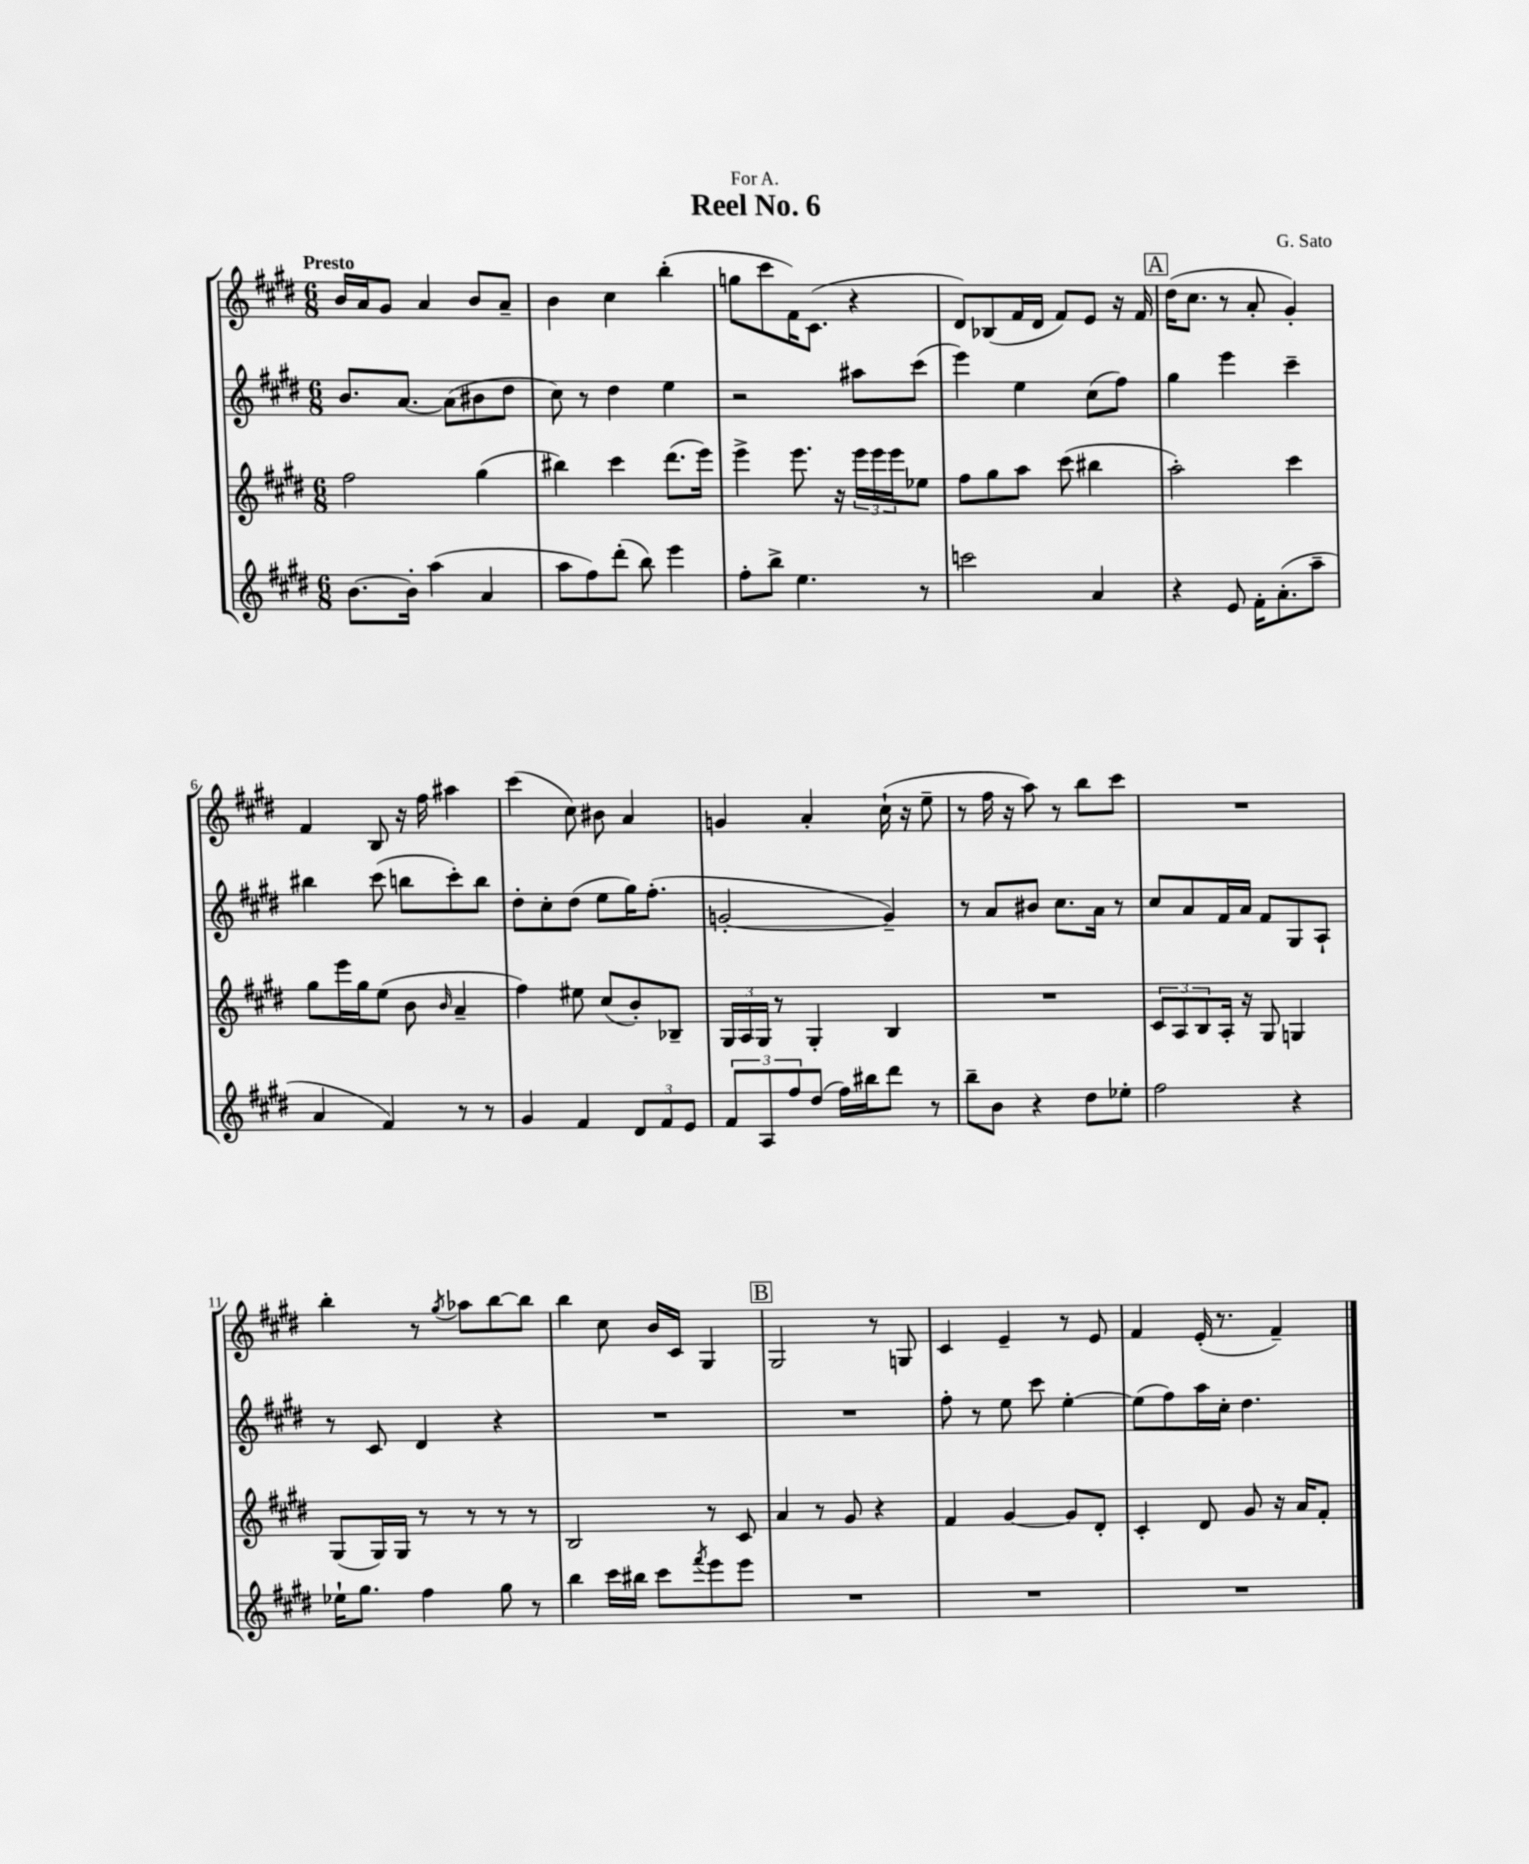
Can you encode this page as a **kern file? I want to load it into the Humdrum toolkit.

**kern	**kern	**kern	**kern
*staff4	*staff3	*staff2	*staff1
*clefG2	*clefG2	*clefG2	*clefG2
*k[f#c#g#d#]	*k[f#c#g#d#]	*k[f#c#g#d#]	*k[f#c#g#d#]
*M6/8	*M6/8	*M6/8	*M6/8
[8.b	2ff#	8.b	16b
.	.	.	16a
.	.	.	8g#
16b']	.	[8.a	.
(4aa	.	.	4a
.	.	(8a]	.
4a	(4gg#	8b#	8b
.	.	8dd#	8a~
=	=	=	=
8aa	4bb#)	8cc#)	4b
8ff#)	.	8r	.
(8ddd#'	4ccc#	4dd#	4cc#
8bb)	.	.	.
4eee	(8.ddd#	4ee	(4bb'
.	16eee)	.	.
=	=	=	=
8ff#'	4eee^	2r	8gg
8bb^	.	.	8ccc#
4.ee	8.eee	.	16f#)
.	.	.	(8.c#
.	16r	.	.
.	24eee	8aa#	4r
.	24eee	.	.
.	24eee	.	.
8r	8ee-	(8ccc#	.
=	=	=	=
2ccc	8ff#	4eee)	8d#)
.	8gg#	.	(8B-
.	8aa	4ee	16f#
.	.	.	16d#
.	(8ccc#	.	8f#)
4a	4bb#	(8cc#	8e
.	.	8ff#)	16r
.	.	.	16f#
=	=	=	=
4r	2aa')	4gg#	(16dd#
.	.	.	8.cc#
8e	.	4eee	8r
16f#'	.	.	8a'
(8.a'	.	.	.
.	4ccc#	4ccc#~	4g#')
8aa~	.	.	.
=	=	=	=
4a	8gg#	4bb#	4f#
.	16eee	.	.
.	16gg#	.	.
4f#)	(8ee	(8ccc#	8B
.	8b	8bb	16r
.	.	.	16ff#
.	16qqb	.	.
8r	4a~	8ccc#')	4aa#
8r	.	8bb	.
=	=	=	=
4g#	4ff#)	8dd#'	(4ccc#
.	.	8cc#'	.
4f#	8ee#	(8dd#	8cc#)
.	(8cc#	8ee	8b#
12d#	8b')	16gg#)	4a
.	.	(8.ff#'	.
12f#	.	.	.
.	8B-~	.	.
12e	.	.	.
=	=	=	=
12f#	24G#	[2g'	4g
.	24A	.	.
12A	24G#	.	.
.	8r	.	.
12ff#	.	.	.
(8dd#	4G#'	.	4a'
16ff#)	.	.	.
16bb#	.	.	.
8ddd#	4B	4g~])	(16cc#`
.	.	.	16r
8r	.	.	8ee~
=	=	=	=
8bb~	2.r	8r	8r
8b	.	8a	16ff#
.	.	.	16r
4r	.	8b#	8aa)
.	.	8.cc#	8r
8dd#	.	.	8bb
.	.	16a	.
8ee-'	.	8r	8ccc#
=	=	=	=
2ff#	12c#	8cc#	2.r
.	12A	.	.
.	.	8a	.
.	12B	.	.
.	16A'	16f#	.
.	16r	16a	.
.	8G#	8f#	.
4r	4G	8G#	.
.	.	8A`	.
=	=	=	=
16ee-`	(8G#	8r	4bb'
8.gg#	.	.	.
.	16G#)	8c#	.
.	16G#	.	.
4ff#	8r	4d#	8r
.	.	.	8qgg#
.	8r	.	8aa-
8gg#	8r	4r	[8bb
8r	8r	.	8bb]
=	=	=	=
4bb	2B	2.r	4bb
16ccc#	.	.	8cc#
16bb#	.	.	.
8ccc#	.	.	16b
.	.	.	16c#
8qfff#	.	.	.
8eee	8r	.	4G#
8eee	8c#	.	.
=	=	=	=
2.r	4a	2.r	2G#
.	8r	.	.
.	8g#	.	.
.	4r	.	8r
.	.	.	8G
=	=	=	=
2.r	4f#	8ff#'	4c#
.	.	8r	.
.	[4g#	8ee	4e~
.	.	8ccc#	.
.	8g#]	[4ee'	8r
.	8d#'	.	8e
=	=	=	=
2.r	4c#'	(8ee]	4f#
.	.	8ff#)	.
.	8d#	16aa	(16e'
.	.	16cc#'	8.r
.	8g#	4.dd#	.
.	16r	.	4f#~)
.	16a	.	.
.	8f#'	.	.
==	==	==	==
*-	*-	*-	*-
